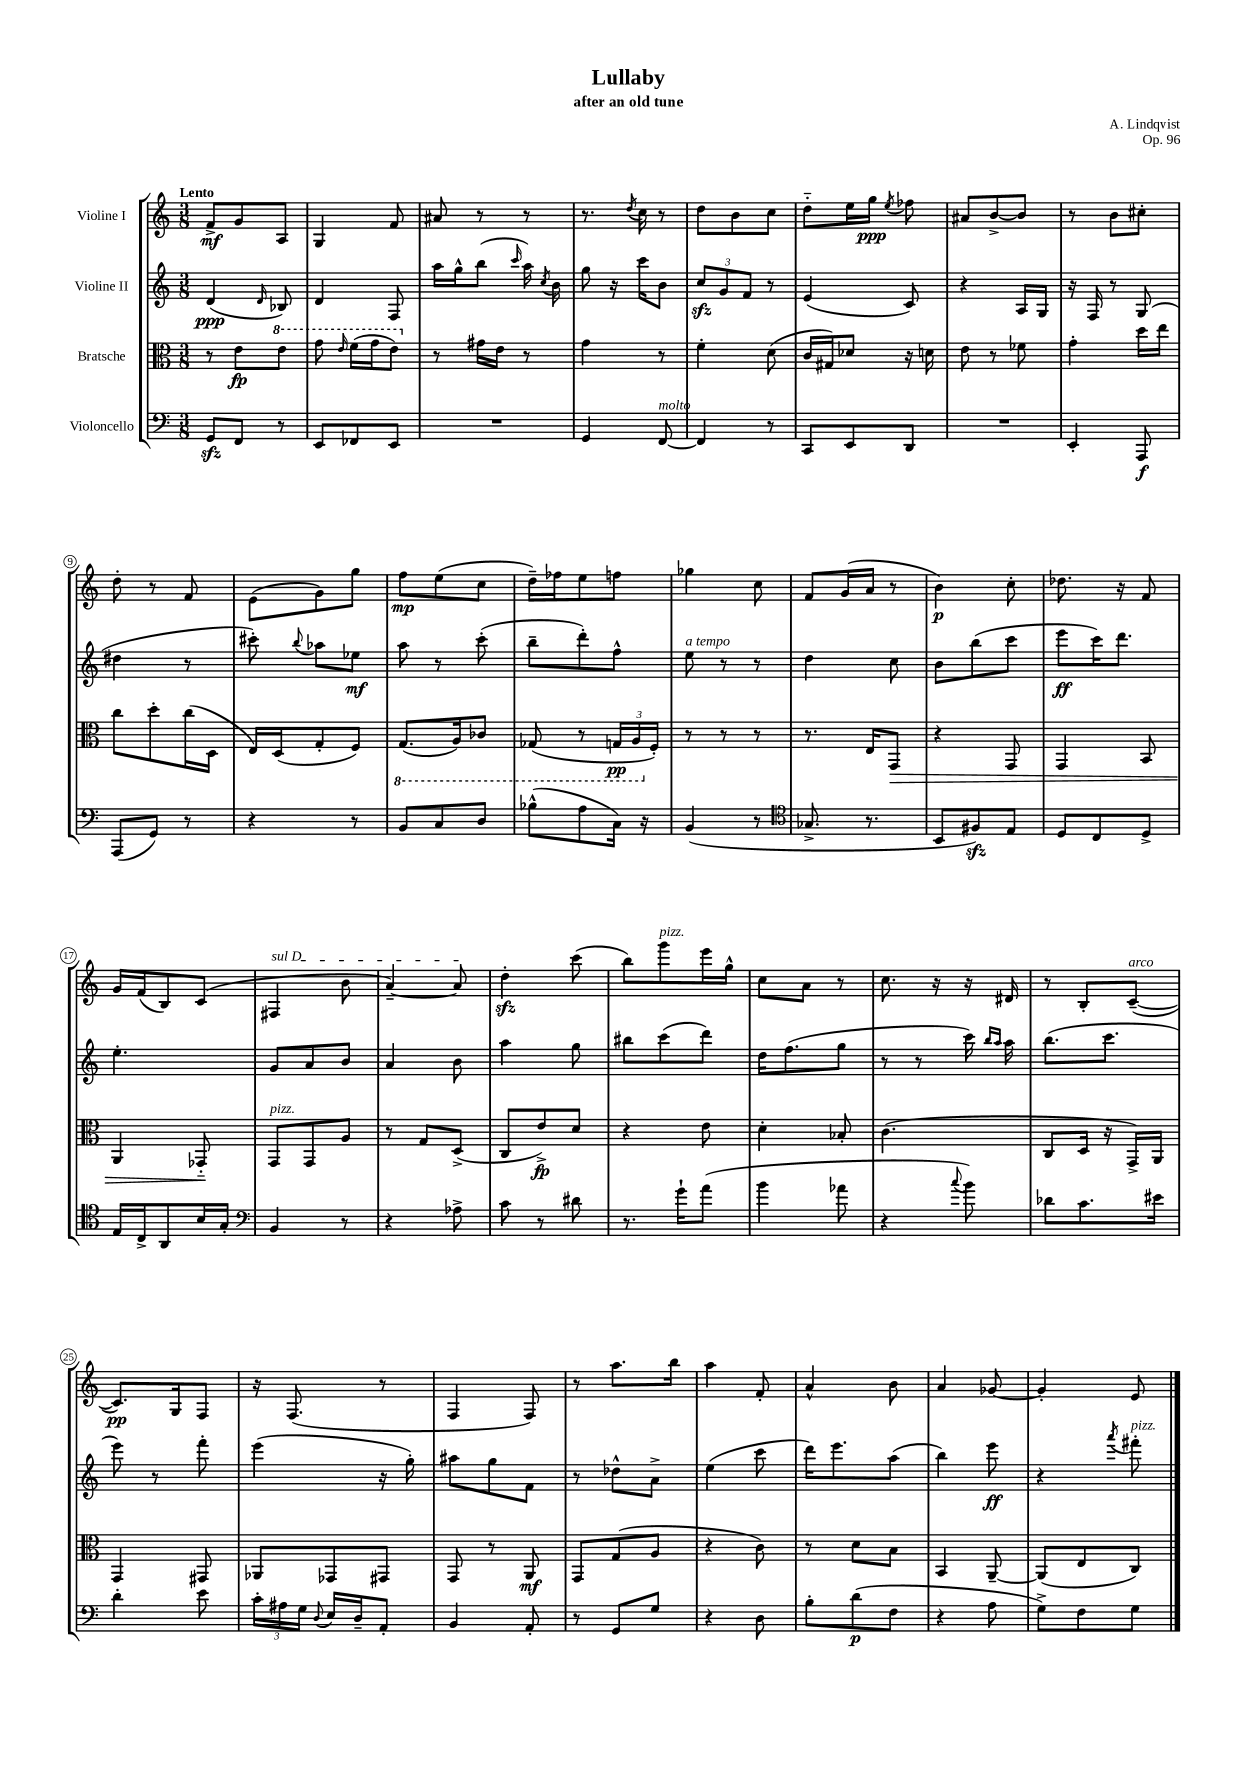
\header { title = "Lullaby" composer = "A. Lindqvist" subtitle = "after an old tune" opus = "Op. 96" }
<<
\new StaffGroup <<
\new Staff = "s0" \with { instrumentName = "Violine I" } {
    \clef treble \key c \major \numericTimeSignature \time 3/8 \tempo "Lento"
    \autoBeamOff f'8[->\mf g'8 a8] |
    g4 f'8 |
    ais'8 r8 r8 |
    r8. \acciaccatura { d''8 } c''16 r8 |
    d''8[ b'8 c''8] |
    d''8[-_ e''16 g''16]\ppp \acciaccatura { e''8 } fes''8 |
    ais'8[ b'8~-> b'8] |
    r8 b'8[ cis''8]-. |
    d''8-. r8 f'8 |
    e'8[( g'8) g''8] |
    f''8[\mp e''8( c''8] |
    d''16[--) fes''16 e''8 f''8] |
    ges''4 c''8 |
    f'8[ g'16( a'16] r8 |
    b'4\p) c''8-. |
    des''8. r16 f'8 |
    g'16[ f'16( b8) c'8]( |
    \once \override TextSpanner.bound-details.left.text = \markup { \italic "sul D" } fis4\startTextSpan b'8 |
    a'4~--) a'8\stopTextSpan |
    d''4-.\sfz c'''8( |
    b''8[) g'''8^\markup { \italic "pizz." } e'''16 g''16]-^ |
    c''8[ a'8] r8 |
    c''8. r16 r16 dis'16 |
    r8 b8[-. c'8]~--^\markup { \italic "arco" }( |
    c'8.[\pp) g16 f8] |
    r16 f8.( r8 |
    f4 f8) |
    r8 a''8.[ b''16] |
    a''4 f'8-. |
    a'4-^ b'8 |
    a'4 ges'8~ |
    ges'4-. e'8 \bar "|." |
}
\new Staff = "s1" \with { instrumentName = "Violine II" } {
    \clef treble \key c \major \numericTimeSignature \time 3/8
    \autoBeamOff d'4\ppp( \grace { d'16 } bes8) |
    d'4 f8 |
    a''16[ g''16-^ b''8]( \grace { c'''16 } a''16) \acciaccatura { c''8 } b'16 |
    g''8 r16 c'''16[ b'8] |
    \tuplet 3/2 { c''8[\sfz g'8 f'8] } r8 |
    e'4( c'8) |
    r4 a16[ g16] |
    r16 f16 r8 g8( |
    dis''4 r8 |
    cis'''8-.) \appoggiatura { b''8 } aes''8[ ees''8]\mf |
    a''8 r8 c'''8-.( |
    b''8[-- d'''8-.) f''8]-^ |
    e''8^\markup { \italic "a tempo" } r8 r8 |
    d''4 c''8 |
    b'8[ b''8( c'''8] |
    e'''8[\ff c'''16) d'''8.] |
    e''4.-. |
    g'8[ a'8 b'8] |
    a'4 b'8 |
    a''4 g''8 |
    bis''8[ c'''8( d'''8]) |
    d''16[ f''8.( g''8] |
    r8 r8 c'''16) \grace { b''16[ a''16] } a''16 |
    b''8.[( c'''8.] |
    e'''8) r8 f'''8-. |
    e'''4( r16 g''16-.) |
    ais''8[ g''8 f'8] |
    r8 des''8[-^ a'8]-> |
    e''4( c'''8 |
    d'''16[) e'''8. a''8]( |
    b''4) e'''8\ff |
    r4 \acciaccatura { a'''8 } fis'''8-.^\markup { \italic "pizz." } \bar "|." |
}
\new Staff = "s2" \with { instrumentName = "Bratsche" } {
    \clef alto \key c \major \numericTimeSignature \time 3/8
    \autoBeamOff r8 e'8[\fp \ottava #1 e''8] |
    g''8 \grace { e''16 } f''16[( g''16 e''8]) \ottava #0 |
    r8 gis'16[ e'16] r8 |
    g'4 r8 |
    f'4-. d'8( |
    c'16[ gis16) des'8] r16 d'16 |
    e'8 r8 fes'8 |
    g'4-. d''16[ e''16] |
    c''8[ d''8-. c''16( d16] |
    e16[) d16( g8-. f8]) |
    \ottava #-1 g,8.[( a,16) ces8] |
    ges,8( r8 \tuplet 3/2 { g,16[\pp a,16 \ottava #0 f16]-.) } |
    r8 r8 r8 |
    r8. e16[ g,8]\> |
    r4 g,8 |
    g,4 b,8 |
    a,4 ges,8-_\! |
    g,8[^\markup { \italic "pizz." } g,8 a8] |
    r8 g8[ d8]->( |
    c8[ e'8->\fp) d'8] |
    r4 e'8 |
    d'4-. bes8-. |
    c'4.( |
    c8[ d16] r16 g,16[->) a,16] |
    g,4 gis,8 |
    aes,8[ ges,8 gis,8] |
    g,8 r8 a,8\mf |
    g,8[ g8( a8] |
    r4 c'8) |
    r8 d'8[ b8] |
    b,4 a,8~-- |
    a,8[( e8 c8]) \bar "|." |
}
\new Staff = "s3" \with { instrumentName = "Violoncello" } {
    \clef bass \key c \major \numericTimeSignature \time 3/8
    \autoBeamOff g,8[\sfz f,8] r8 |
    e,8[ fes,8 e,8] |
    R4. |
    g,4 f,8~^\markup { \italic "molto" } |
    f,4 r8 |
    c,8[ e,8 d,8] |
    R4. |
    e,4-. a,,8\f |
    a,,8[( g,8]) r8 |
    r4 r8 |
    b,8[ c8 d8] |
    bes8[-^( a8 c16]) r16 |
    b,4( r8 |
    \clef tenor ges8.-> r8. |
    b,8[ fis8\sfz) e8] |
    d8[ c8 d8]-> |
    e16[ c16-> a,8 b16 g16]-. |
    \clef bass b,4 r8 |
    r4 aes8-> |
    c'8 r8 dis'8 |
    r8. g'16[-! a'8]( |
    b'4 aes'8 |
    r4 \appoggiatura { c''8 } b'8) |
    des'8[ c'8. eis'16] |
    d'4-. e'8 |
    \tuplet 3/2 { c'16[-. ais16 g16] } \appoggiatura { d8 } e16[ d16-- a,8]-. |
    b,4 a,8-. |
    r8 g,8[ g8] |
    r4 d8 |
    b8[-. d'8\p( f8] |
    r4 a8 |
    g8[->) f8 g8] \bar "|." |
}
>>
>>
\layout { \context { \Score \override BarNumber.stencil = #(make-stencil-circler 0.1 0.3 ly:text-interface::print) } }
